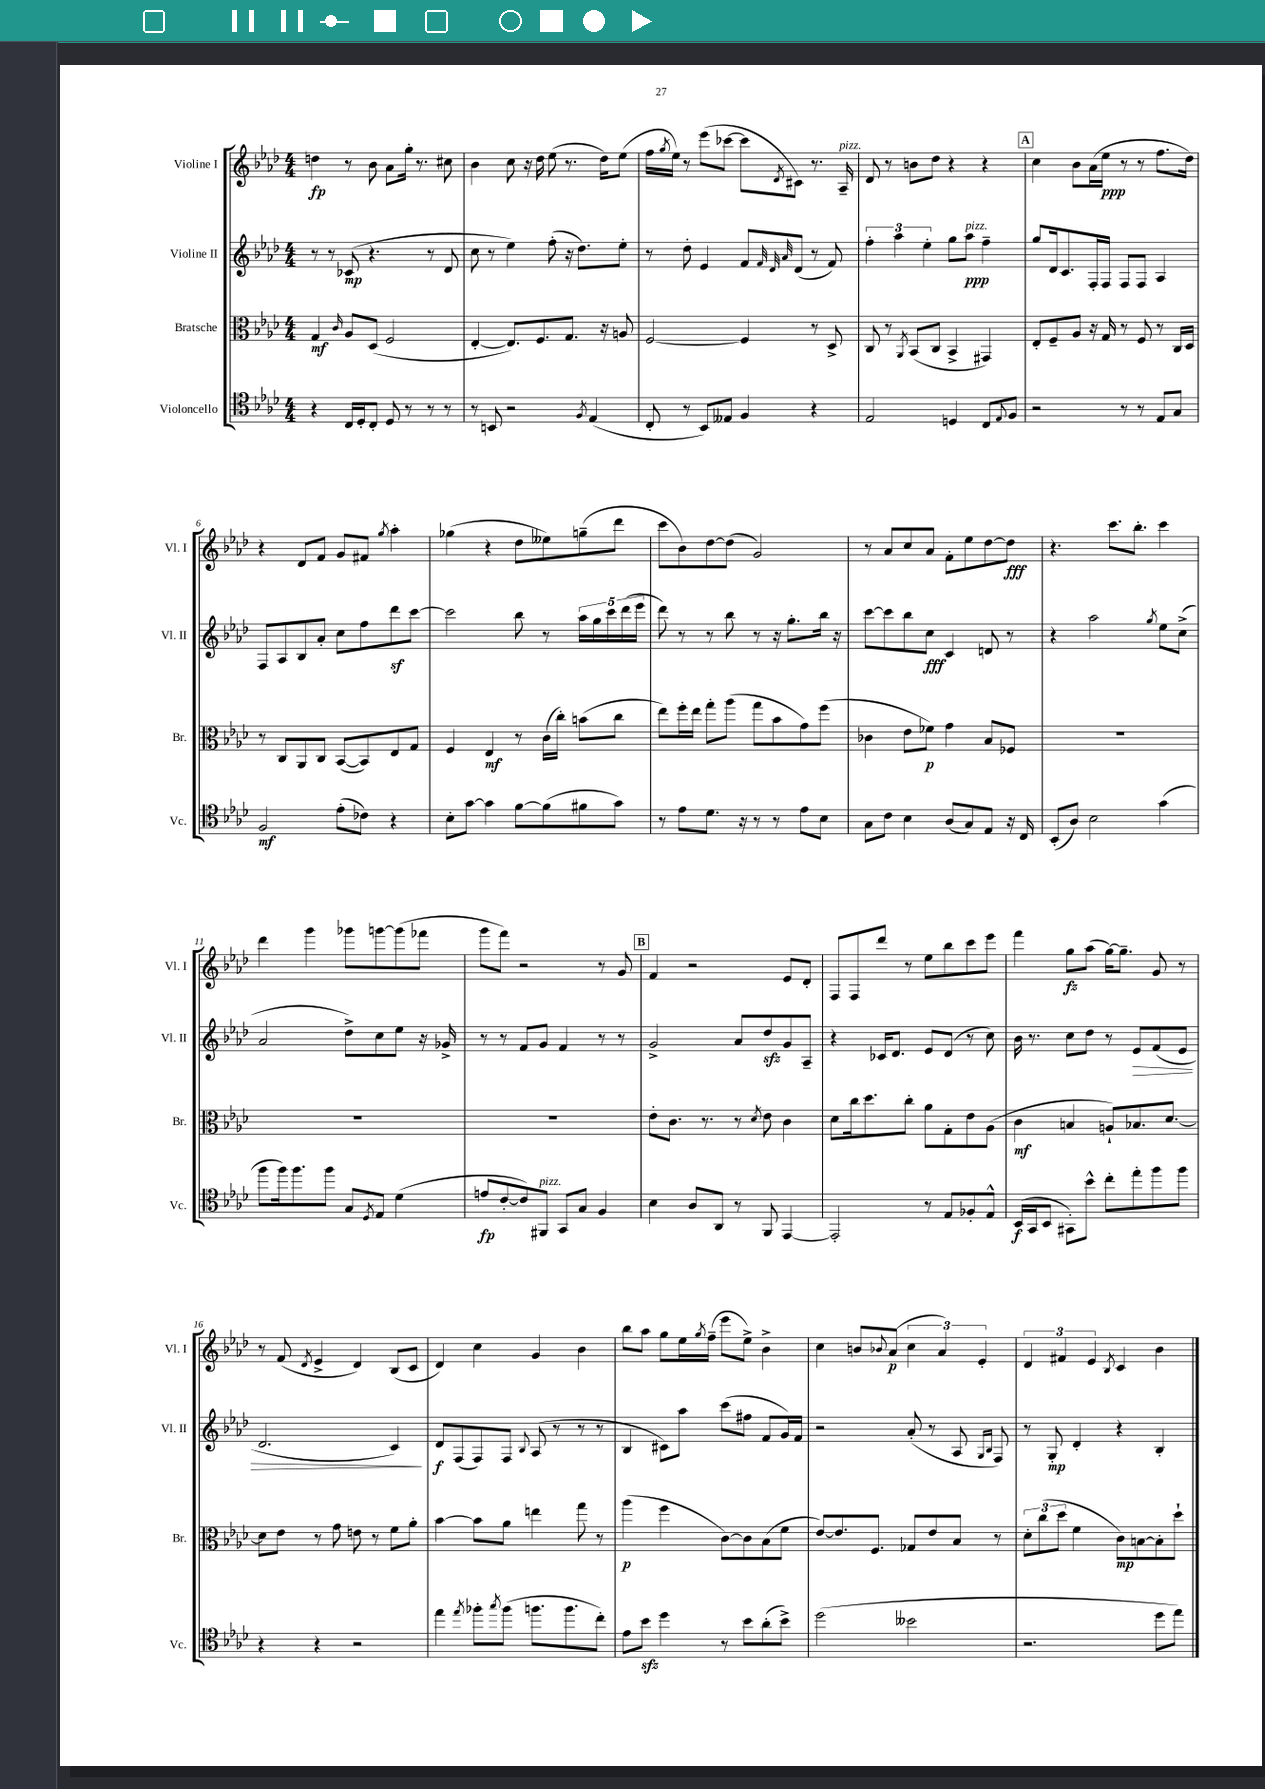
<<
\new StaffGroup <<
\new Staff = "s0" \with { instrumentName = "Violine I" shortInstrumentName = "Vl. I" } {
    \clef treble \key aes \major \numericTimeSignature \time 4/4
    d''4\fp r8 bes'8 aes'8 g''16-. r8. cis''8 |
    bes'4 c''8 r16 des''16 ees''8( r8. des''16) ees''8( |
    f''16 \acciaccatura { g''8 } ees''16) r8 ees'''8( ces'''8~ ces'''8 \acciaccatura { des'8 } cis'8) r8. aes16--^\markup { \italic "pizz." } |
    des'8 r8 b'8 des''8 r4 r4 |
    \mark \markup { \box "A" } c''4 bes'8 aes'16( ees''16\ppp r8 r8 f''8. des''16) |
    r4 des'8 f'8 g'8 fis'8 \acciaccatura { g''8 } aes''4-. |
    ges''4( r4 des''8 eeses''8) g''8--( des'''8 |
    c'''8 bes'8) des''8~ des''8( g'2) |
    r8 aes'8 c''8 aes'8 f'8-. ees''8 des''8~ des''8\fff |
    r4. c'''8. bes''8.-. c'''4 |
    des'''4 g'''4 ges'''8 g'''8~ g'''8( fes'''8 |
    g'''8 f'''8) r2 r8 g'8 |
    \mark \markup { \box "B" } f'4 r2 ees'8 des'8-. |
    f8 f8 des'''8 r8 ees''8 bes''8 c'''8 ees'''8 |
    f'''4 g''8\fz aes''8( g''16~) g''8.-- g'8 r8 |
    r8 f'8( \acciaccatura { des'8 } ees'4-> des'4) bes8( c'8 |
    des'4) c''4 g'4 bes'4 |
    bes''8 aes''8 g''8 ees''16 \acciaccatura { g''8 } f''16--( ees'''8 ees''8->) bes'4-> |
    c''4 b'8 \appoggiatura { bes'8 } aes'8\p( \tuplet 3/2 { c''4 aes'4) ees'4-. } |
    \tuplet 3/2 { des'4 fis'4 ees'4 } \acciaccatura { bes8 } c'4 bes'4 \bar "|." |
}
\new Staff = "s1" \with { instrumentName = "Violine II" shortInstrumentName = "Vl. II" } {
    \clef treble \key aes \major \numericTimeSignature \time 4/4
    r8 r8 ces'8\mp( r4. r8 des'8 |
    c''8 r8 ees''4) f''8-.( r16 des''8.) ees''8-. |
    r8 des''8-. ees'4 f'8 \grace { f'32 des'32 aes'32 } des'8( r8 f'8) |
    \tuplet 3/2 { f''4-. aes''4 ees''4-. } g''8 aes''8\ppp^\markup { \italic "pizz." } f''4-- |
    \mark \markup { \box "A" } g''8 des'16 c'8. f16-. f16 f8 f8 aes4 |
    f8 aes8 bes8 aes'8-. c''8 f''8 des'''8\sf c'''8~ |
    c'''2 bes''8 r8 \tuplet 5/4 { aes''16 g''16 c'''16 des'''16( ees'''16 } |
    des'''8) r8 r8 bes''8 r8 r16 g''8.-. bes''16 r16 |
    c'''8~ c'''8 bes''8 c''8\fff c'4 d'8 r8 |
    r4 aes''2 \acciaccatura { g''8 } ees''8 c''8->( |
    aes'2 des''8->) c''8 ees''8 r16 ges'16-> |
    r8 r8 f'8 g'8 f'4 r8 r8 |
    \mark \markup { \box "B" } g'2-> aes'8 des''8\sfz g'8 aes8-- |
    r4 ces'16 des'8. ees'8 des'8( r8 c''8) |
    bes'16 r8. c''8 des''8 r8 ees'8\> f'8( ees'8 |
    des'2. c'4\!) |
    des'8\f f8( f8) f8 \appoggiatura { bes8 } aes8( r8 r8 r8 |
    bes4 cis'8) aes''8 c'''8( fis''8 f'8 g'16) f'16 |
    r2 aes'8-.( r8 aes8 \grace { g16 bes16 } f8) |
    r8 g8-.\mp des'4-. r4 bes4-. \bar "|." |
}
\new Staff = "s2" \with { instrumentName = "Bratsche" shortInstrumentName = "Br." } {
    \clef alto \key aes \major \numericTimeSignature \time 4/4
    g4\mf \grace { c'16 } aes8 des8( f2 |
    ees4~-. ees8.) f8. g8. r16 a8 |
    f2~ f4 r8 des8-> |
    c8 r8 \acciaccatura { aes,8 } bes,8( c8 bes,4-> gis,4) |
    \mark \markup { \box "A" } ees8-. f8-- aes8 r16 g16 r8 f8 r8 c16 des16 |
    r8 c8 aes,8 c8 bes,8~( bes,8) ees8 g8 |
    f4 ees4\mf r8 c'16( c''16-.) b'8( c''8 |
    ees''8) f''16-. ees''16 g''8-. aes''8( g''8 bes'8 g'8) f''8( |
    ces'4 ees'8 fes'8\p) g'4 bes8 fes8 |
    R1 |
    R1 |
    R1 |
    \mark \markup { \box "B" } ees'8-. c'8. r8. r8 \acciaccatura { des'8 } ees'8 c'4 |
    des'8 c''16 des''8. c''8-. aes'8 g8-. ees'8 aes8( |
    c'4\mf b4 a8-!) bes8. des'8.~ |
    des'8 ees'8 r8 g'8 e'8 r8 f'8 aes'8-. |
    bes'4~ bes'8 aes'8 e''4 g''8 r8 |
    aes''4\p( f''4 c'8~) c'8 bes8( f'8 |
    ees'8~) ees'8. f8. ges8 ees'8 bes8 r8 |
    \tuplet 3/2 { des'8-. c''8( des''8 } f'4 c'8\mp) b8~ b8-. des''8-! \bar "|." |
}
\new Staff = "s3" \with { instrumentName = "Violoncello" shortInstrumentName = "Vc." } {
    \clef tenor \key aes \major \numericTimeSignature \time 4/4
    r4 c16 des16-. c8-. des8 r8 r8 r8 |
    r8 b,8 r2 \acciaccatura { f8 } ees4( |
    c8-. r8 bes,8) eeses8 f4 r4 |
    ees2 d4 c8 \appoggiatura { ees8 } f8 |
    \mark \markup { \box "A" } r2 r8 r8 ees8 g8 |
    f2\mf ees'8-.( ces'8) r4 |
    bes8-. g'8~ g'4 f'8~ f'8( fis'8 g'8) |
    r8 ees'8 des'8. r16 r8 r8 ees'8 bes8 |
    g8 c'8 bes4 aes8( g8) ees8 r16 c16 |
    bes,8-.( aes8) bes2 g'4( |
    f''8 f''16) f''8. f''8 g8 \acciaccatura { des8 } ees8 des'4( |
    e'8\fp c'8~-. c'8) fis,8^\markup { \italic "pizz." } g,8 g8 f4 |
    \mark \markup { \box "B" } bes4 aes8 aes,8 r8 f,8 ees,4~ |
    ees,2-. r8 ees8 fes8-. ees8-^ |
    bes,16\f( g,16 bes,8 gis,8-.) bes'8-^ c''8-. ees''8-. f''8 f''8 |
    r4 r4 r2 |
    ees''4 \acciaccatura { ees''8 } fes''8-. \acciaccatura { g''8 } fes''8( f''8. f''8. c''8-.) |
    ees'8 bes'8\sfz des''4 r8 bes'8 aes'8-.( bes'8->) |
    des''2( beses'2 |
    r2. des''8 ees''8) \bar "|." |
}
>>
>>
